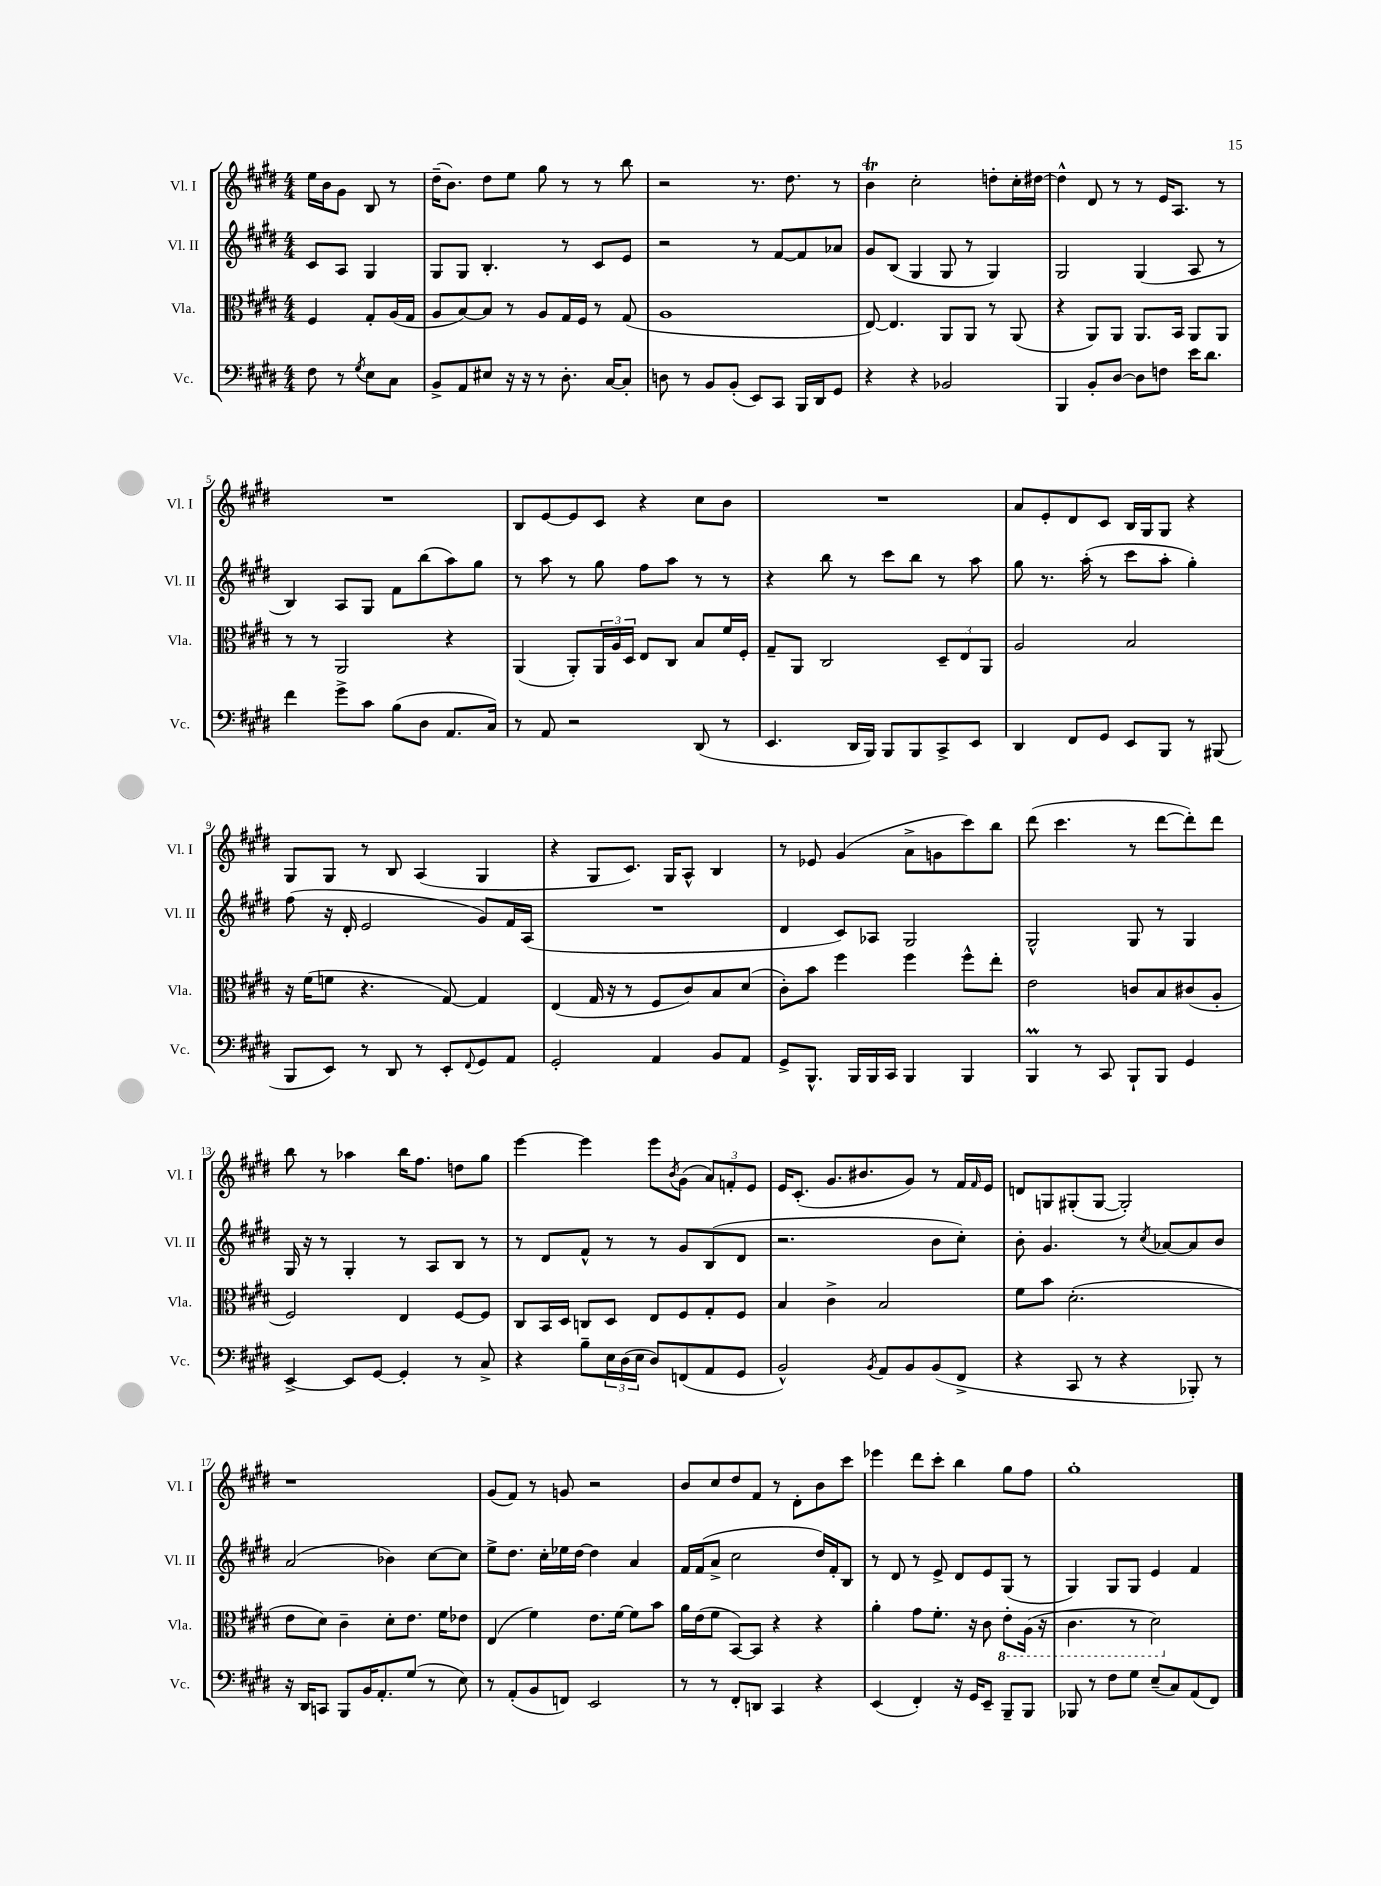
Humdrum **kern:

**kern	**kern	**kern	**kern
*part4	*part3	*part2	*part1
*staff4	*staff3	*staff2	*staff1
*I"Vc.	*I"Vla.	*I"Vl. II	*I"Vl. I
*I'Vc.	*I'Vla.	*I'Vl. II	*I'Vl. I
*clefF4	*clefC3	*clefG2	*clefG2
*k[f#c#g#d#]	*k[f#c#g#d#]	*k[f#c#g#d#]	*k[f#c#g#d#]
*M4/4	*M4/4	*M4/4	*M4/4
=	=	=	=
8F#\	4F#/	8c#/L	16ee\LL
.	.	.	16b\J
8r	.	8A/J	8g#\J
8qG#/	.	.	.
8E\L	8G#'/L	4G#/	8B/
8C#\J	(16A/L	.	8r
.	16G#/JJ	.	.
=1	=1	=1	=1
8BB^/L	8A/L	8G#/L	(16dd#~\KL
.	.	.	8.b\J)
8AA/	[8B/)	8G#/J	.
8E#X/J	8B/J]	4.B'/	8dd#\L
16r	8r	.	8ee\J
16r	.	.	.
8r	8A/L	.	8gg#\
8.D#'\	16G#/L	8r	8r
.	16F#/JJ	.	.
.	8r	8c#/L	8r
[16C#/KL	.	.	.
8C#'/J]	(8G#/	8e/J	8bb\
=2	=2	=2	=2
8Dn\	1A	2r	2r
8r	.	.	.
8BB/L	.	.	.
(8BB'/J	.	.	.
8EE/L)	.	8r	8.r
8CC#/J	.	[8f#/L	.
.	.	.	8.dd#\
16BBB/LL	.	8f#/]	.
16DD#/J	.	.	.
8GG#/J	.	8a-X/J	8r
=3	=3	=3	=3
4r	[8E/)	8g#/L	4bT\
.	4.E/]	(8B/J	.
4r	.	4G#/	2cc#'\
2BB-X/	8AA/L	8G#/	.
.	8AA/J	8r	.
.	8r	4G#/)	8ddn'\L
.	(8AA/	.	16cc#'\L
.	.	.	[16dd#X\JJ
=4	=4	=4	=4
4BBB/	4r	2G#/	4dd#^^\]
8BB'/L	8AA/L)	.	8d#/
[8D#/J	8AA/J	.	8r
8D#\L]	8.AA/L	(4G#/	8r
8Fn\J	.	.	16e/KL
.	16BB/Jk	.	8.A/J
16e\KL	8AA/L	8A/	.
8.d#\J	.	.	.
.	8AA/J	8r	8r
!!LO:LB:g=z
=5	=5	=5	=5
4f#\	8r	4B/)	1r
.	8r	.	.
8g#^\L	2AA/	8A/L	.
8c#\J	.	8G#/J	.
(8B\L	.	8f#\L	.
8D#\J	.	(8bb\	.
8.AA/L	4r	8aa\)	.
.	.	8gg#\J	.
16C#/Jk)	.	.	.
=6	=6	=6	=6
8r	(4AA/	8r	8B/L
8AA/	.	8aa\	[8e/
2r	8AA'/L)	8r	8e/]
.	24AA/L	8gg#\	8c#/J
.	24A/	.	.
.	24D#/JJ	.	.
.	8E/L	8ff#\L	4r
.	8C#/J	8aa\J	.
(8DD#/	8B/L	8r	8cc#\L
8r	16f#/L	8r	8b\J
.	16F#'/JJ	.	.
=7	=7	=7	=7
4.EE/	8G#~/L	4r	1r
.	8AA/J	.	.
.	2C#/	8bb\	.
16DD#/LL	.	8r	.
16BBB/JJ)	.	.	.
8BBB/L	.	8ccc#\L	.
8BBB/	.	8bb\J	.
8CC#^/	12D#~/L	8r	.
.	12E/	.	.
8EE/J	.	8aa\	.
.	12AA/J	.	.
=8	=8	=8	=8
4DD#/	2A/	8gg#\	8a/L
.	.	8.r	8e'/
8FF#/L	.	.	8d#/
.	.	(16aa'\	.
8GG#/J	.	8r	8c#/J
8EE/L	2B/	8ccc#\L	16B/LL
.	.	.	16G#/J
8BBB/J	.	8aa'\J	8G#/J
8r	.	4gg#'\)	4r
(8BBB#X/	.	.	.
!!LO:LB:g=z
=9	=9	=9	=9
8BBB/L	16r	(8ff#\	8G#/L
.	(16f#\KL	.	.
8EE/J)	8fn\J	16r	8G#/J
.	.	16d#'/	.
8r	4.r	2e/	8r
8DD#/	.	.	8B/
8r	.	.	(4A/
8EE'/L	[8G#/)	.	.
8qqFF#/	.	.	.
8GG#/	4G#/]	8g#/L)	4G#/
8AA/J	.	16f#/L	.
.	.	(16A/JJ	.
=10	=10	=10	=10
2GG#'/	(4E/	1r	4r
.	16G#/	.	8G#/L
.	16r	.	.
.	8r	.	8.c#/J)
4AA/	8F#/L	.	.
.	.	.	16G#/KL
.	8c#/)	.	8A^^/J
8BB/L	8B/	.	4B/
8AA/J	(8d#/J	.	.
=11	=11	=11	=11
8GG#^/L	8c#'\L)	4d#/	8r
8.BBB^^/J	8b\J	.	8e-X/
.	4ff#\	8c#/L)	(4g#/
16BBB/LL	.	.	.
16BBB/	.	8A-X/J	.
16CC#/JJ	.	.	.
4BBB/	4ff#\	2G#/	8a^\L
.	.	.	8gn\
4BBB/	8ff#^^\L	.	8ccc#\)
.	8ee'\J	.	8bb\J
=12	=12	=12	=12
4BBBM/	2e\	2G#^^/	(8ddd#\
.	.	.	4.ccc#\
8r	.	.	.
8CC#/	.	.	.
8BBB`/L	8cn/L	8G#/	8r
8BBB/J	8B/	8r	[8ddd#\L
4GG#/	(8c#X/	4G#/	8ddd#'\])
.	8A'/J	.	8ddd#\J
!!LO:LB:g=z
=13	=13	=13	=13
[4EE^/	2F#/)	16G#/	8bb\
.	.	16r	.
.	.	8r	8r
8EE/L]	.	4G#'/	4aa-X\
[8GG#/J	.	.	.
4GG#'/]	4E/	8r	16bb\KL
.	.	.	8.ff#\J
.	.	8A/L	.
8r	[8F#/L	8B/J	8ddn\L
8C#^/	8F#/J]	8r	8gg#\J
=14	=14	=14	=14
4r	8C#/L	8r	[4eee\
.	16BB/L	8d#/L	.
.	16D#/JJ	.	.
8B~\L	8Cn/L	8f#^^/J	4eee\]
24E\L	8D#/J	8r	.
(24D#\	.	.	.
24E\JJ	.	.	.
8D#/L)	8E/L	8r	8eee\L
.	.	.	8qb/
(8FFn/	8F#/	8g#/L	(8g#\J
8AA/	8G#'/	(8B/	12a/L)
.	.	.	12fn'/
8GG#/J	8F#/J	8d#/J	.
.	.	.	12e/J
=15	=15	=15	=15
2BB^^/)	4B/	2.r	16e/KL
.	.	.	(8.c#'/J
.	4c#^\	.	8.g#/L
.	.	.	8.b#X/
8qBB/	.	.	.
8AA/L	2B/	.	.
8BB/	.	.	8g#/J)
(8BB/	.	8b\L	8r
8FF#^/J	.	8cc#'\J)	16f#/LL
.	.	.	16qqf#/
.	.	.	16e/JJ
=16	=16	=16	=16
4r	8f#\L	8b'\	8dn/L
.	8b\J	4.g#/	8Gn/
8CC#/	(2.d#'\	.	(8G#X'/
8r	.	.	[8G#/J
4r	.	8r	2G#'/])
.	.	8qcc#/	.
.	.	[8a-X/L	.
8BBB-X'/)	.	8a-/]	.
8r	.	8b/J	.
!!LO:LB:g=z
=17	=17	=17	=17
16r	8e\L	(2a/	1r
16DD#/KL	.	.	.
8CCn/J	8d#\J)	.	.
8BBB/L	4c#~\	.	.
16BB/K	.	.	.
8.AA'/	.	.	.
.	8d#'\L	4b-X\)	.
(8G#/J	8.e\J	.	.
8r	.	[8cc#\L	.
.	16f#\KL	.	.
8E\)	8e-X\J	8cc#\J]	.
=18	=18	=18	=18
8r	(4E/	8ee^\L	(8g#/L
(8AA'/L	.	8.dd#\J	8f#/J)
8BB/	4f#\)	.	8r
.	.	16cc#'\LL	.
8FFn/J)	.	16ee-X\	8gn/
.	.	[16dd#\JJ	.
2EE/	8.e\L	4dd#\]	2r
.	[16f#\Jk	.	.
.	8f#\L]	4a/	.
.	8b\J	.	.
=19	=19	=19	=19
8r	16a\LL	16f#/LL	8b/L
.	(16e\J	(16f#/J	.
8r	8f#\J	8a^/J	8cc#/
8FF#'/L	[8BB/L)	2cc#\	8dd#/
8DDn/J	8BB/J]	.	8f#/J
4CC#/	4r	.	8r
.	.	.	8d#'\L
4r	4r	16dd#/LL)	8b\
.	.	16f#'/J	.
.	.	8B/J	8ccc#\J
=20	=20	=20	=20
(4EE/	4a'\	8r	4eee-X\
.	.	8d#/	.
4FF#'/)	8g#\L	8r	8ddd#\L
.	8.f#'\J	8e^/	8ccc#'\J
16r	.	8d#/L	4bb\
16GG#/KL	16r	.	.
8EE~/J	8c#\	8e/	.
*	*8ba	*	*
8BBB~/L	8E'\L	(8G#/J	8gg#\L
8BBB/J	(16AA\Jk	8r	8ff#\J
.	16r	.	.
=21	=21	=21	=21
8BBB-X/	4.C#\	4G#/)	1gg#'
8r	.	.	.
8F#\L	.	8G#/L	.
8G#\J	8r	8G#/J	.
(8E~/L	2D#\)	4e/	.
8C#/)	.	.	.
(8AA/	.	4f#/	.
8FF#/J)	.	.	.
*	*X8ba	*	*
==	==	==	==
*-	*-	*-	*-
